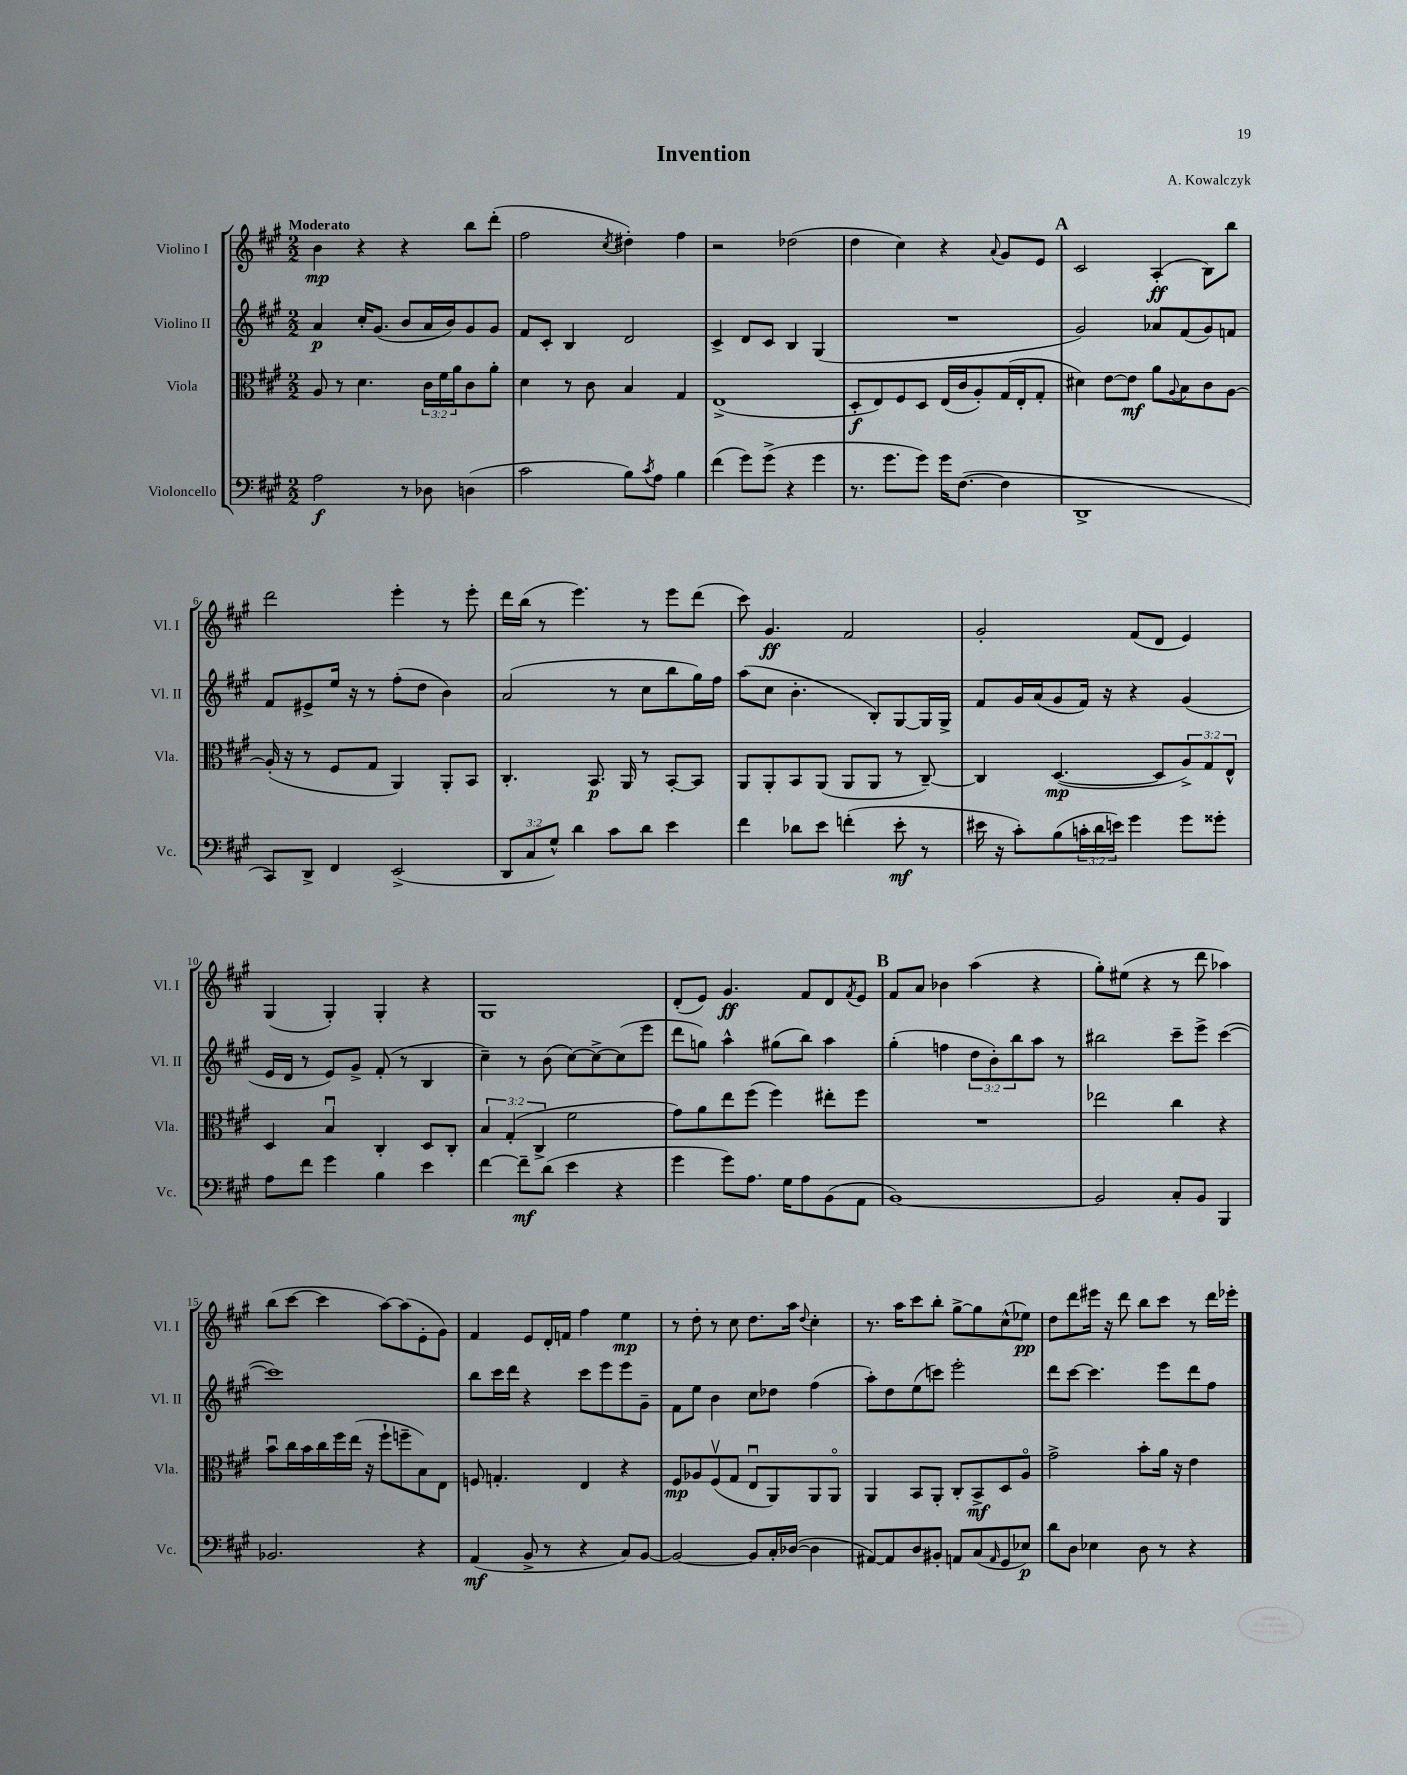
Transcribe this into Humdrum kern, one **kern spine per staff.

**kern	**dynam	**kern	**dynam	**kern	**dynam	**kern	**dynam
*part4	*part4	*part3	*part3	*part2	*part2	*part1	*part1
*staff4	*staff4	*staff3	*staff3	*staff2	*staff2	*staff1	*staff1
*I"Violoncello	*	*I"Viola	*	*I"Violino II	*	*I"Violino I	*
*I'Vc.	*	*I'Vla.	*	*I'Vl. II	*	*I'Vl. I	*
*clefF4	*	*clefC3	*	*clefG2	*	*clefG2	*
*k[f#c#g#]	*	*k[f#c#g#]	*	*k[f#c#g#]	*	*k[f#c#g#]	*
*M2/2	*	*M2/2	*	*M2/2	*	*M2/2	*
=1	=1	=1	=1	=1	=1	=1	=1
!	!	!	!	!	!	!LO:TX:a:B:t=Moderato	!
2A\	f	8A/	.	4a/	p	4b\	mp
.	.	8r	.	.	.	.	.
.	.	4.d\	.	16cc#'/KL	.	4r	.
.	.	.	.	(8.g#/J	.	.	.
8r	.	.	.	8b/L	.	4r	.
8D-X\	.	24c#\LL	.	16a/L	.	.	.
.	.	24f#\	.	.	.	.	.
.	.	.	.	16b/J)	.	.	.
.	.	24a\J	.	.	.	.	.
(4Dn\	.	8c#\	.	8g#/	.	8bb\L	.
.	.	8a'\J	.	8g#/J	.	(8ddd'\J	.
=2	=2	=2	=2	=2	=2	=2	=2
2c#\	.	4d\	.	8f#/L	.	2ff#\	.
.	.	.	.	8c#'/J	.	.	.
.	.	8r	.	4B/	.	.	.
.	.	8c#\	.	.	.	.	.
.	.	.	.	.	.	8qcc#/	.
8B\L)	.	4B/	.	2d/	.	4dd#X'\)	.
8qc#/	.	.	.	.	.	.	.
8A\J	.	.	.	.	.	.	.
4B\	.	4G#/	.	.	.	4ff#\	.
=3	=3	=3	=3	=3	=3	=3	=3
(4f#\	.	(1E^	.	4c#^/	.	2r	.
8g#\L)	.	.	.	8d/L	.	.	.
(8g#^\J	.	.	.	8c#/J	.	.	.
4r	.	.	.	4B/	.	(2dd-X\	.
4g#\	.	.	.	(4G#/	.	.	.
=4	=4	=4	=4	=4	=4	=4	=4
8.r	.	8D'/L	f	1r	.	4dd\	.
.	.	8E/)	.	.	.	.	.
8.g#\L	.	.	.	.	.	.	.
.	.	8F#/	.	.	.	4cc#\)	.
8g#\J)	.	8D/J	.	.	.	.	.
16g#\KL	.	(16E/LL	.	.	.	4r	.
([8.F#\J	.	16c#/J	.	.	.	.	.
.	.	8A'/)	.	.	.	.	.
.	.	.	.	.	.	8qqa/	.
4F#\]	.	(16G#/L	.	.	.	8g#/L	.
.	.	16E'/J	.	.	.	.	.
.	.	8G#'/J	.	.	.	8e/J	.
!!LO:REH:place=s1:t=A
=5	=5	=5	=5	=5	=5	=5	=5
1DD^	.	4d#X\)	.	2g#/)	.	2c#/	.
.	.	[8e\L	.	.	.	.	.
.	.	8e\J]	mf	.	.	.	.
.	.	8a\L	.	8a-X/L	.	(4A'/	ff
.	.	8qqA/	.	.	.	.	.
.	.	8B\	.	(8f#/	.	.	.
.	.	8c#\	.	8g#/)	.	8B\L)	.
.	.	[8A\J	.	8fn/J	.	8bb\J	.
!!LO:LB:g=z
=6	=6	=6	=6	=6	=6	=6	=6
8CC#/L)	.	(16A'/]	.	8f#/L	.	2ddd\	.
.	.	16r	.	.	.	.	.
8DD^/J	.	8r	.	8e#X^/	.	.	.
4FF#/	.	8F#/L	.	16ee/Jk	.	.	.
.	.	.	.	16r	.	.	.
.	.	8G#/J	.	8r	.	.	.
(2EE^/	.	4AA/)	.	(8ff#'\L	.	4eee'\	.
.	.	.	.	8dd\J	.	.	.
.	.	8AA'/L	.	4b\)	.	8r	.
.	.	8BB/J	.	.	.	8eee'\	.
=7	=7	=7	=7	=7	=7	=7	=7
12DD/L	.	4.C#'/	.	(2a/	.	16ddd\LL	.
.	.	.	.	.	.	(16bb\JJ	.
12C#/	.	.	.	.	.	.	.
.	.	.	.	.	.	8r	.
12G#^^/J)	.	.	.	.	.	.	.
4d\	.	.	.	.	.	4.eee\)	.
.	.	8.BB/	p	.	.	.	.
8c#\L	.	.	.	8r	.	.	.
.	.	16AA/	.	.	.	.	.
8d\J	.	8r	.	8cc#\L	.	8r	.
4e\	.	[8BB'/L	.	8bb\	.	8eee\L	.
.	.	8BB/J]	.	16gg#\L)	.	(8ddd\J	.
.	.	.	.	16ff#\JJ	.	.	.
=8	=8	=8	=8	=8	=8	=8	=8
4f#\	.	8AA/L	.	(8aa\L	.	8ccc#\)	.
.	.	8AA'/	.	8cc#\J	.	4.g#/	ff
8d-X\L	.	8BB/	.	4.b'\	.	.	.
8e\J	.	(8AA/J	.	.	.	.	.
(4fn'\	.	8AA/L	.	.	.	2f#/	.
.	.	8AA/J	.	8B'/L)	.	.	.
8e'\	mf	8r	.	[8G#/	.	.	.
8r	.	[8C#~/)	.	16G#/L]	.	.	.
.	.	.	.	16G#^/JJ	.	.	.
=9	=9	=9	=9	=9	=9	=9	=9
16e#X\	.	4C#/]	.	8f#/L	.	2g#'/	.
16r	.	.	.	.	.	.	.
8c#'\L)	.	.	.	16g#/L	.	.	.
.	.	.	.	(16a/J	.	.	.
(8B\	.	([4.D/	mp	8g#/	.	.	.
24cn'\L	.	.	.	16f#/Jk)	.	.	.
24d\	.	.	.	.	.	.	.
.	.	.	.	16r	.	.	.
24en\JJ)	.	.	.	.	.	.	.
4g#\	.	.	.	4r	.	(8f#/L	.
.	.	8D/L]	.	.	.	8d/J	.
8g#\L	.	12A^/)	.	(4g#/	.	4e/)	.
.	.	12G#/	.	.	.	.	.
8g##X'\J	.	.	.	.	.	.	.
.	.	12E^^/J	.	.	.	.	.
!!LO:LB:g=z
=10	=10	=10	=10	=10	=10	=10	=10
8A\L	.	4D/	.	16e/LL	.	(4G#/	.
.	.	.	.	16d/JJ	.	.	.
8f#\J	.	.	.	8r	.	.	.
4g#\	.	4Bu/	.	8e/L)	.	4G#'/)	.
.	.	.	.	8g#^/J	.	.	.
4B\	.	4C#'/	.	(8f#'/	.	4G#'/	.
.	.	.	.	8r	.	.	.
4e\	.	8D/L	.	4B/	.	4r	.
.	.	8C#'/J	.	.	.	.	.
=11	=11	=11	=11	=11	=11	=11	=11
[4f#\	.	6B/	.	4cc#~\)	.	1G#	.
.	.	(6G#'/	.	.	.	.	.
8f#~\L]	mf	.	.	8r	.	.	.
.	.	6C#^/	.	.	.	.	.
(8d\J	.	.	.	(8b\	.	.	.
4e\	.	2f#\	.	[8cc#\L)	.	.	.
.	.	.	.	8cc#^\_	.	.	.
4r	.	.	.	(8cc#\]	.	.	.
.	.	.	.	8eee\J	.	.	.
=12	=12	=12	=12	=12	=12	=12	=12
4g#\	.	8g#\L)	.	8ddd\L	.	(8d'/L	.
.	.	8a\	.	8ggn\J)	.	8e/J)	.
8g#\L)	.	8ee\	.	4aa^^\	.	4.g#/	ff
8.A\J	.	(8ff#\J	.	.	.	.	.
.	.	4ff#\)	.	(8gg#X\L	.	.	.
16G#\KL	.	.	.	.	.	.	.
8A\	.	.	.	8bb\J)	.	8f#/L	.
(8BB\	.	8ee#X'\L	.	4aa\	.	8d/	.
.	.	.	.	.	.	8qf#/	.
8AA\J	.	8ff#\J	.	.	.	8e/J	.
!!LO:REH:place=s1:t=B
=13	=13	=13	=13	=13	=13	=13	=13
[1BB)	.	1r	.	(4gg#'\	.	8f#/L	.
.	.	.	.	.	.	8a/J	.
.	.	.	.	4ffn\	.	4b-X\	.
.	.	.	.	12dd\L	.	(4aa\	.
.	.	.	.	12b'\)	.	.	.
.	.	.	.	12bb\	.	.	.
.	.	.	.	8aa\J	.	4r	.
.	.	.	.	8r	.	.	.
=14	=14	=14	=14	=14	=14	=14	=14
2BB/]	.	2ee-X\	.	2bb#X\	.	8gg#'\L)	.
.	.	.	.	.	.	(8ee#X\J	.
.	.	.	.	.	.	4r	.
8C#'/L	.	4cc#\	.	8ccc#~\L	.	8r	.
8BB/J	.	.	.	8eee^\J	.	8ddd\	.
4BBB/	.	4r	.	([4ccc#\	.	4aa-X\)	.
!!LO:LB:g=z
=15	=15	=15	=15	=15	=15	=15	=15
2.BB-X/	.	8bu\L	.	1ccc#])	.	(8bb\L	.
.	.	16cc#\L	.	.	.	[8ccc#\J	.
.	.	16b\	.	.	.	.	.
.	.	16cc#\	.	.	.	4ccc#\]	.
.	.	16ff#\	.	.	.	.	.
.	.	(16ee\JJ	.	.	.	.	.
.	.	16r	.	.	.	.	.
.	.	8ff#`\L	.	.	.	[8aa\L)	.
.	.	8ffn~\	.	.	.	(8aa\]	.
4r	.	8B\)	.	.	.	8e'\	.
.	.	8E\J	.	.	.	8g#\J)	.
=16	=16	=16	=16	=16	=16	=16	=16
(4AA/	mf	8Fn/	.	8bb\L	.	4f#/	.
.	.	4.Gn'/	.	16ccc#\L	.	.	.
.	.	.	.	16ddd\JJ	.	.	.
8BB^/	.	.	.	4r	.	8e/L	.
8r	.	.	.	.	.	16d'/L	.
.	.	.	.	.	.	16fn/JJ	.
4r	.	4E/	.	8ccc#\L	.	4ff#\	.
.	.	.	.	8eee\	.	.	.
8C#/L)	.	4r	.	8eee\	.	4ee\	mp
[8BB/J	.	.	.	8g#~\J	.	.	.
=17	=17	=17	=17	=17	=17	=17	=17
2BB/_	.	8F#/L	mp	8f#\L	.	8r	.
.	.	8A-X/	.	8ee\J	.	8dd'\	.
.	.	(8F#v/	.	4b\	.	8r	.
.	.	8G#/J	.	.	.	8cc#\	.
8BB/L]	.	8Eu/L	.	8cc#\L	.	8.dd\L	.
16C#'/L	.	8AA/)	.	8dd-X\J	.	.	.
([16D-X/JJ	.	.	.	.	.	16aa\Jk	.
.	.	.	.	.	.	8qqdd/	.
4D-\]	.	8AA/	.	(4ff#\	.	4cc#'\	.
.	.	8AA/J	.	.	.	.	.
=18	=18	=18	=18	=18	=18	=18	=18
[8AA#X/L)	.	4AA/	.	8aa'\L)	.	8.r	.
8AA#/]	.	.	.	8dd\	.	.	.
.	.	.	.	.	.	16aa\KL	.
8D/	.	8BB/L	.	(8ee\	.	8ccc#\	.
8BB#X'/J	.	8AA'/J	.	8cccn\J)	.	8bb'\J	.
8AAn/L	.	8C#'/L	.	2eee'\	.	[8gg#^\L	.
(8C#/	.	8BB^/	mf	.	.	8gg#\]	.
16qqAA/	.	.	.	.	.	.	.
8GG#/	.	8D/	.	.	.	(8cc#^^\	.
8E-X/J)	p	8A/J	.	.	.	8ee-X\J)	pp
=19	=19	=19	=19	=19	=19	=19	=19
8d\L	.	2g#^\	.	8ddd\L	.	8dd\L	.
8D\J	.	.	.	[8ccc#\J	.	8ddd\	.
4E-X\	.	.	.	4.ccc#\]	.	16eee#X\Jk	.
.	.	.	.	.	.	16r	.
.	.	.	.	.	.	8ddd\	.
8D\	.	8b'\L	.	.	.	8bb\L	.
8r	.	16a\Jk	.	8eee\L	.	8ccc#\J	.
.	.	16r	.	.	.	.	.
4r	.	4e\	.	8ddd\	.	8r	.
.	.	.	.	8ff#\J	.	16ddd\LL	.
.	.	.	.	.	.	16eee-X'\JJ	.
==	==	==	==	==	==	==	==
*-	*-	*-	*-	*-	*-	*-	*-
